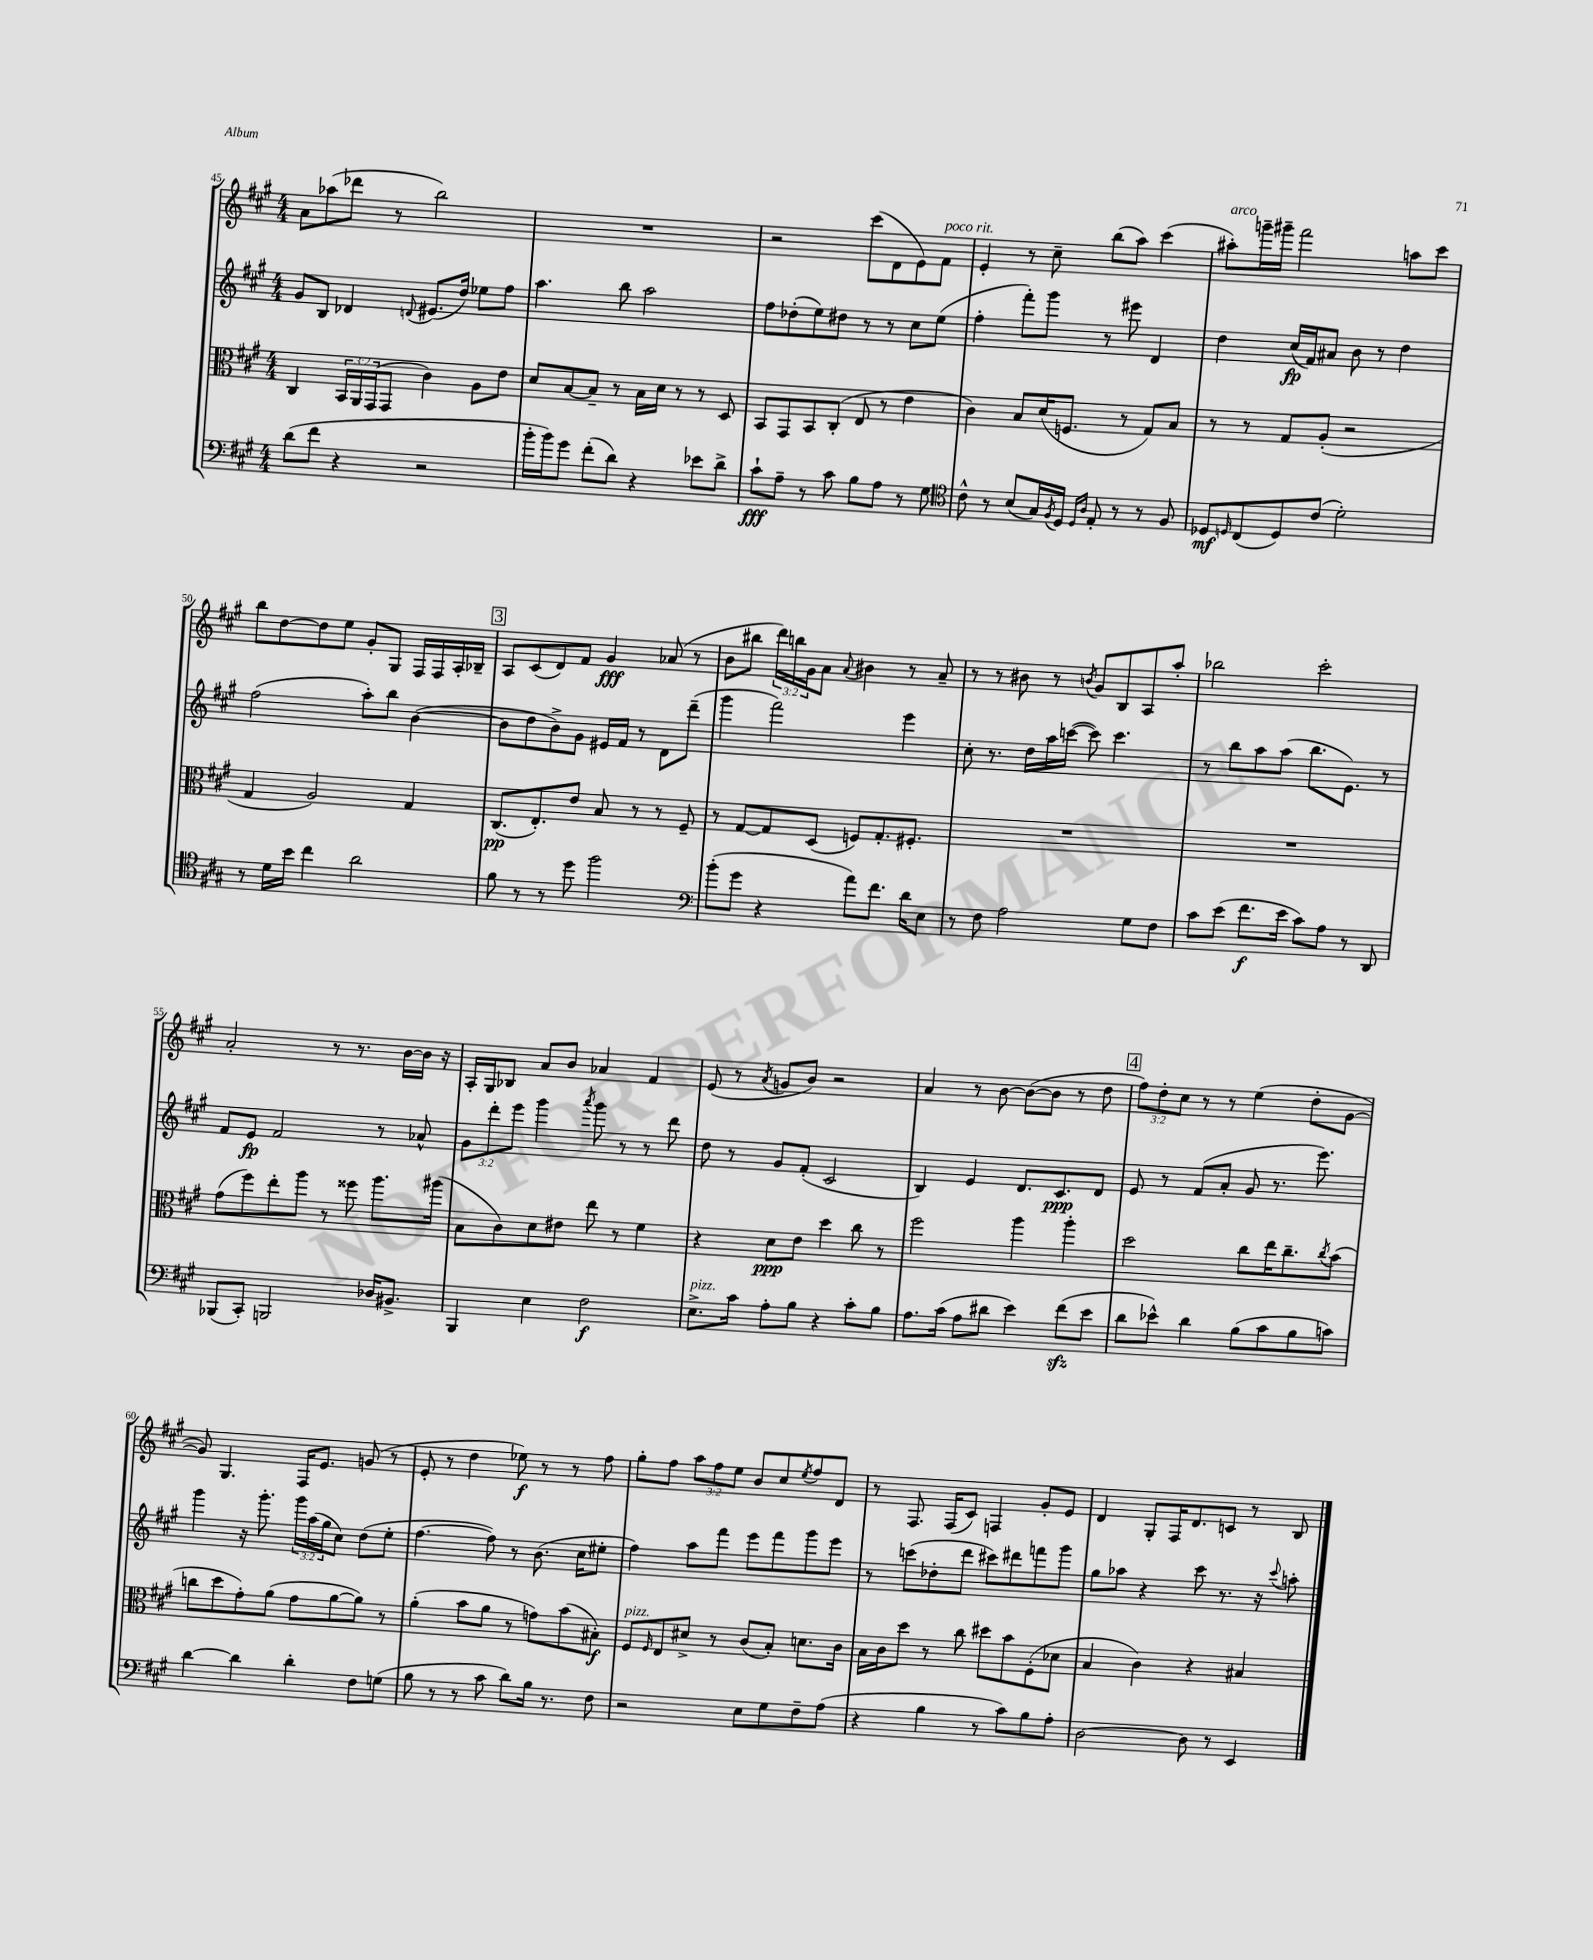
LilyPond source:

<<
\new StaffGroup <<
\new Staff = "s0" {
    \clef treble \key a \major \numericTimeSignature \time 4/4 \override Staff.TupletNumber.text = #tuplet-number::calc-fraction-text
    a'8 aes''8( des'''8 r8 b''2) |
    R1 |
    r2 cis'''8( d'8 e'8) fis'8^\markup { \italic "poco rit." } |
    e'4-. r8 cis''8-- b''8( a''8) cis'''4( |
    ais''8-.^\markup { \italic "arco" }) g'''16-- gis'''16-- fis'''2 a''8 cis'''8 |
    b''8 d''8~ d''8 e''8 gis'8-. gis8 fis16 fis16 a16-. bes16-- |
    \mark \markup { \box "3" } a8 cis'8( d'8) fis'8 gis'4\fff aes'8( r8 |
    b'8 bis''8 \tuplet 3/2 { d'''16) b''16 gis'16 } a'8 \appoggiatura { a'8 } bis'4 r8 a'8-- |
    r8 r8 bis'8 r8 \acciaccatura { b'8 } gis'8 b8 a8 a''8-. |
    bes''2 cis'''2-. |
    a'2-. r8 r8. b'16~ b'16 r16 |
    a16-. gis16 bes8 a'8 b'8 aes'4 fis'4 |
    e'8( r8 \acciaccatura { a'8 } g'8 b'8) r2 |
    a'4 r8 b'8~ b'8~( b'8 r8 d''8 |
    \mark \markup { \box "4" } \tuplet 3/2 { fis''8) d''8-. cis''8 } r8 r8 e''4( d''8-. gis'8~ |
    gis'8) gis4. fis16 e'8. g'8( r8 |
    e'8-. r8 d''4 ees''8\f) r8 r8 fis''8 |
    gis''8-. fis''8 \tuplet 3/2 { a''8 fis''8 e''8 } b'8 cis''8 \acciaccatura { e''8 } fis''8 d'8 |
    r8 fis8. fis16( cis'8) f4 gis'8-. e'8 |
    d'4 gis8-. fis16 d'8. c'8 r8 b8 \bar "|." |
}
\new Staff = "s1" {
    \clef treble \key a \major \numericTimeSignature \time 4/4 \override Staff.TupletNumber.text = #tuplet-number::calc-fraction-text
    gis'8 b8 des'4 \appoggiatura { d'8 } eis'8.( d''16) ees''8 fis''8 |
    a''4. b''8 a''2 |
    fis''8 des''8-.( e''8) dis''8 r8 r8 cis''8 e''8( |
    fis''4-. fis'''8-.) gis'''8 r8 eis'''8 d'4 |
    d''4 cis''16\fp( fis'16) ais'8 b'8 r8 d''4 |
    fis''2( a''8-.) b''8 b'4~( |
    \mark \markup { \box "3" } b'8 d''8 b'8->) gis'8 eis'16 fis'16 r8 d'8 d'''8--( |
    gis'''4 fis'''2) e'''4 |
    cis''8-. r8. d''16 a''16 c'''16~( c'''8) c'''4. |
    r8 b''8 a''8 a''8( b''8. e'8.) r8 |
    fis'8 e'8\fp fis'2 r8 aes'8-^ |
    \tuplet 3/2 { gis'8 d'''8-. e'''8 } gis'''4 \acciaccatura { a'''8 } gis'''8 r8 r8 d'''8 |
    d''8 r8 gis'8 fis'8-.( cis'2 |
    b4) e'4 d'8. cis'8.\ppp d'8 |
    \mark \markup { \box "4" } e'8 r8 fis'8( a'8-. gis'8 r8. e'''8.) |
    gis'''4 r16 gis'''8.-. \tuplet 3/2 { gis'''16 a''16( gis''16 } cis''8) d''8( e''8-. |
    fis''4.~ fis''8) r8 b'8.( cis''16 eis''8-. |
    fis''4) a''8 fis'''8 e'''8 fis'''8 gis'''8 e'''8 |
    r8 c'''8( des''8-. d'''8 cis'''8) dis'''8 f'''8 gis'''8 |
    gis''8 aes''8 r4 cis'''8 r8. r16 \appoggiatura { cis'''8 } a''8-. \bar "|." |
}
\new Staff = "s2" {
    \clef alto \key a \major \numericTimeSignature \time 4/4 \override Staff.TupletNumber.text = #tuplet-number::calc-fraction-text
    cis4 \tuplet 3/2 { b,16 a,16 gis,16( } gis,8 cis'4) a8 e'8 |
    d'8 b8~ b8-- r8 b16 d'16 r8 r8 d8 |
    b,8 gis,8 b,8 cis8-.( e8 r8 e'4 |
    cis'4) b8 d'16( f8. r8 gis8) b8 |
    r8 r8 gis8 a8-.( r2 |
    gis4 a2) gis4 |
    \mark \markup { \box "3" } cis8.\pp( e8.-.) e'8 b8 r8 r8 fis8-- |
    r8 gis8~ gis8 d8( f8) gis8.-. fis8.-. |
    R1 |
    R1 |
    gis'8( fis''8) e''8-. a''8 r8 fisis''8 a''8. ais''16( |
    b8 cis'8) d'8 eis'8 e''8 r8 fis'4 |
    r4 d'8\ppp e'8 d''4 cis''8 r8 |
    fis''2 a''4 a''4-. |
    \mark \markup { \box "4" } d''2 cis''8 e''16 cis''8.-- \acciaccatura { cis''8 } b'8( |
    c''8 d''8 gis'8-.) a'8( gis'8 a'8~ a'8) r8 |
    a'4-.( b'8 a'8 r8 g'8) b'8( bis8-.\f) |
    fis8^\markup { \italic "pizz." } \grace { fis16 } e8 dis'8-> r8 cis'8( b8-.) d'8. cis'16 |
    b16 cis'16 d''8 r8 cis''8 dis''8 b'8 fis8-.( des'8 |
    b4 cis'4) r4 bis4 \bar "|." |
}
\new Staff = "s3" {
    \clef bass \key a \major \numericTimeSignature \time 4/4
    d'8( fis'8 r4 r2 |
    b'16-. b'16) gis'8 fis'8-.( d'8) r4 ees'8 d'8-> |
    cis'8-!\fff a8-- r8 cis'8 b8 a8 r8 gis8 |
    \clef tenor cis'8-^ r8 b8( gis16) \acciaccatura { fis8 } d16 \grace { d16 a16 } e8-. r8 r8 fis8 |
    des8\mf \grace { d16 } cis8( d8) cis'8( d'2-.) |
    r8 d'16 b'16 cis''4 a'2 |
    \mark \markup { \box "3" } fis'8 r8 r8 d''8 fis''2 |
    \clef bass b'8-.( gis'8 r4 a'8) fis'8. d'16 e8 |
    r8 fis8 a2 gis8 fis8 |
    cis'8 e'8( fis'8.\f e'16 cis'8) a8 r8 d,8 |
    bes,,8( cis,8-.) b,,2 des16 bis,8.-> |
    b,,4 e4 fis2\f |
    e8.->^\markup { \italic "pizz." } cis'16 a8-. b8 r4 cis'8-. b8 |
    a8. cis'16( a8 dis'8 e'4) fis'8\sfz( e'8 |
    \mark \markup { \box "4" } d'8 ees'8-^) d'4 b8( cis'8 b8 c'8) |
    d'4~ d'4 d'4-. fis8 g8( |
    b8 r8 r8 cis'8 d'8) b16 r8. fis8 |
    r2 e8 gis8 fis8-- a8( |
    r4 b4 r8 cis'8) b8 a8-. |
    d2~ d8 r8 e,4 \bar "|." |
}
>>
>>
\layout { \context { \Score currentBarNumber = #45 } }
